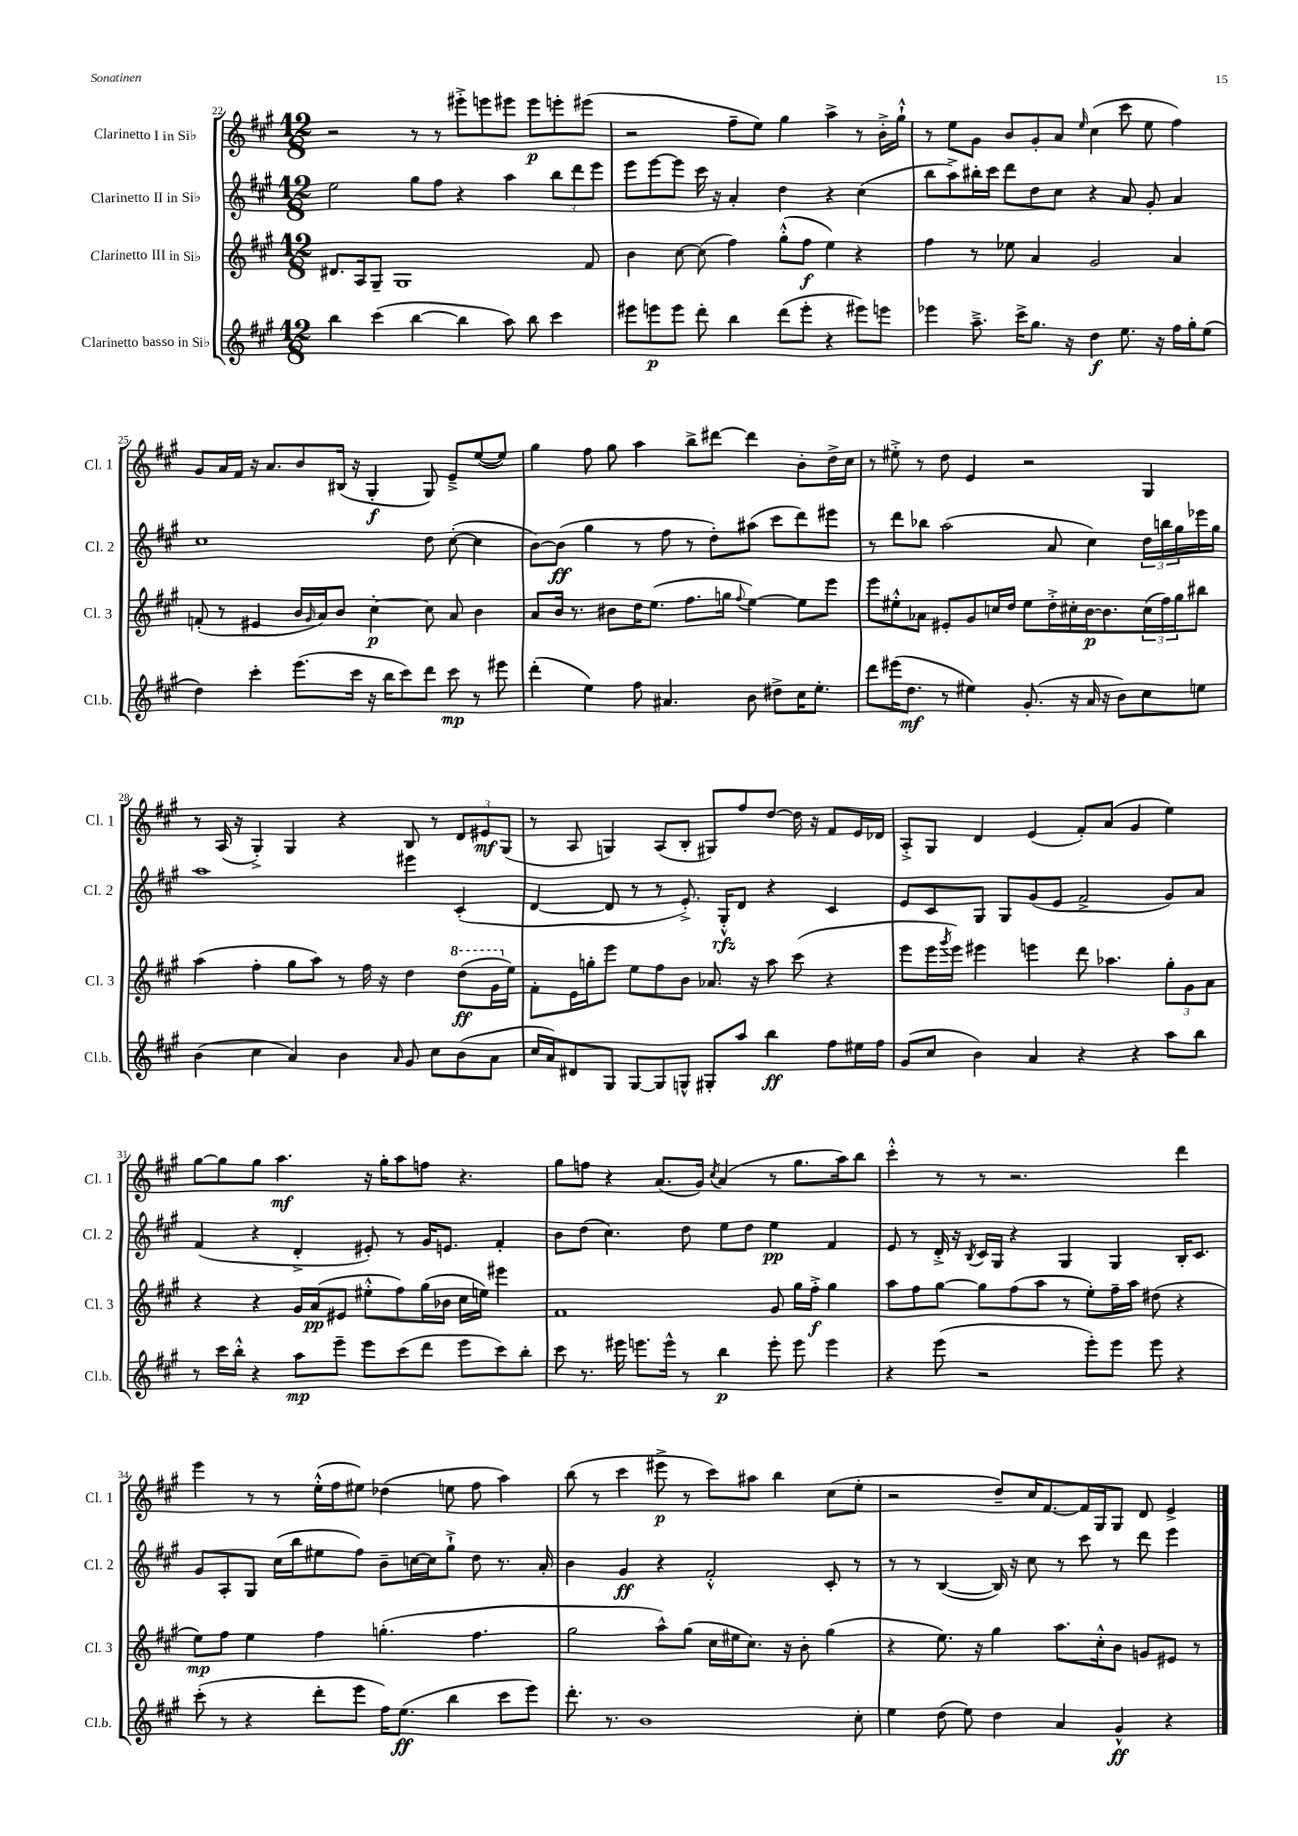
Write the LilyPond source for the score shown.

<<
\new StaffGroup <<
\new Staff = "s0" \with { instrumentName = "Clarinetto I in Sib" shortInstrumentName = "Cl. 1" } {
    \clef treble \key a \major \numericTimeSignature \time 12/8
    r2 r8 r8 eis'''8-.-> e'''8 eis'''8 eis'''8\p e'''8-. eis'''8( |
    r2 fis''8-- e''8) gis''4 a''4-> r8 b'16-.-> gis''16-!-^ |
    r8 e''8 gis'8 b'8 gis'8-. a'8 \grace { e''16 } cis''4( cis'''8 e''8 fis''4) |
    gis'8 a'16 fis'16 r16 a'8. b'8 bis16( r16 gis4-.\f gis8) e'8---> e''8~( e''8) |
    gis''4 fis''8 gis''8 a''4 b''8-> dis'''8~ dis'''4 b'8-. d''16-> cis''16 |
    r8 eis''8-.-> r8 d''8 e'4 r2 gis4 |
    r8 a16( r16 gis4-.->) gis4 r4 b8 r8 \tuplet 3/2 { d'8 eis'8\mf gis8( } |
    r8 a8 g4) a8( b8-. gis8) fis''8 d''8~ d''16 r16 fis'8 e'16 des'16 |
    a8-.-> gis8 d'4 e'4( fis'8-.) a'8( gis'4 e''4) |
    gis''8~ gis''8 gis''8 a''4.\mf r16 gis''16-. a''8 f''8 r4. |
    gis''8 f''8 r4 a'8.( gis'16) \acciaccatura { cis''8 } a'4( r8 gis''8. a''16) b''8 |
    cis'''4-.-^ r8 r8 r2. d'''4 |
    e'''4 r8 r8 e''16-.-^( fis''16 eis''8) des''4( e''8 fis''8 a''4) |
    b''8( r8 cis'''4 eis'''8->\p r8 cis'''8) ais''8 b''4 cis''8( e''8-. |
    r2 d''8--) cis''16 fis'8.~ fis'16 gis16 gis8 d'8 e'4-> \bar "|." |
}
\new Staff = "s1" \with { instrumentName = "Clarinetto II in Sib" shortInstrumentName = "Cl. 2" } {
    \clef treble \key a \major \numericTimeSignature \time 12/8
    e''2 gis''8 fis''8 r4 a''4 \tuplet 3/2 { b''8 d'''8 e'''8 } |
    e'''8 e'''8~ e'''8 cis'''16 r16 a'4-. d''4 r4 cis''4( |
    b''8 a''8->) bis''16-. cis'''16 d'''8 d''8 cis''8 r4 a'8 gis'8-. a'4 |
    cis''1 d''8 cis''8~-.( cis''4 |
    b'8~) b'8\ff( gis''4 r8 fis''8 r8 d''8-.) ais''8( cis'''8 d'''8) eis'''8 |
    r8 d'''8 bes''8 a''2( a'8 cis''4) \tuplet 3/2 { d''16 b''16 gis''16 } ees'''16 gis''16 |
    a''1 eis'''4 cis'4-.( |
    d'4~ d'8 r8 r8 e'8.-.->) gis16-.-^\rfz d'8 r4 cis'4 |
    e'8 cis'8 gis8 gis8 gis'8( e'8 fis'2-> gis'8) a'8 |
    fis'4( r4 d'4-.-> eis'8-.) r8 gis'16 e'8. fis'4-. |
    b'8 d''8( cis''4.) d''8 e''8 d''8 e''4\pp fis'4 |
    e'8 r8 d'16-.-> r16 \acciaccatura { b8 } cis'16 gis16 r4 gis4 gis4 b16-. cis'8. |
    gis'8 a8-. gis8 cis''16( b''16 eis''8 fis''8) b'8-- c''16~ c''16 gis''8-!-> d''8 r8. a'16-. |
    b'4 gis'4\ff r4 fis'2-.-^ cis'8-. r8 |
    r8 r8 b4~( b16) r16 cis''8 r8 cis'''8 r8 d'''8 e'''4 \bar "|." |
}
\new Staff = "s2" \with { instrumentName = "Clarinetto III in Sib" shortInstrumentName = "Cl. 3" } {
    \clef treble \key a \major \numericTimeSignature \time 12/8
    dis'8. a16 gis8-- gis1 fis'8 |
    b'4 cis''8~ cis''8( fis''4) gis''8-.-^( fis''8\f e''4) r4 |
    fis''4 r8 ees''8 a'4 gis'2 a'4 |
    f'8-.( r8 eis'4 b'16 \grace { gis'16 } a'16) b'8 cis''4~-.\p cis''8 a'8 b'4 |
    a'8 b'16 r8. bis'8 d''16 e''8.( fis''8. g''16 \appoggiatura { fis''8 } e''4~) e''8 e'''8 |
    e'''8 eis''8-.-^ aes'8 eis'8-. gis'8 c''16 d''16 eis''8 d''16-.-> cis''16-. b'16~\p b'8. \tuplet 3/2 { cis''16( fis''16) gis''16 } bis''8 |
    a''4( fis''4-. gis''8 a''8) r8 fis''16 r16 d''4 \ottava #1 d'''8\ff( gis''16 \ottava #0 e''16) |
    fis'8-. e'16 g''16-. e'''8 e''8 fis''8 b'8 aes'8. r16 a''8 cis'''8( r4 |
    e'''8 e'''16 \acciaccatura { gis'''8 } e'''16) eis'''4 e'''4 d'''8 aes''4. \tuplet 3/2 { gis''8-. gis'8 a'8 } |
    r4 r4 gis'16 a'16\pp( eis'8 eis''8-.-^ fis''8) gis''16( bes'16 cis''16 e''16) eis'''4 |
    fis'1 gis'8 gis''16 fis''16-.->\f gis''4 |
    a''8 fis''8 gis''8~ gis''8 fis''8( a''8 r8 e''8-.) fis''16-- a''16 dis''8( r4 |
    e''8\mp) fis''8 e''4 fis''4 g''4.-.( fis''4. |
    gis''2 a''8-^) gis''8( cis''16 eis''16 cis''8.) r16 b'8-. gis''4( |
    r4 e''8.) r16 gis''4 a''8. cis''16-.-^ b'8 g'8 eis'8 r8 \bar "|." |
}
\new Staff = "s3" \with { instrumentName = "Clarinetto basso in Sib" shortInstrumentName = "Cl.b." } {
    \clef treble \key a \major \numericTimeSignature \time 12/8
    b''4 cis'''4( b''4~ b''4 a''8) b''8 cis'''4 |
    eis'''8 e'''8\p e'''8 d'''8-. b''4 d'''8( e'''8-. r4 eis'''8) e'''8 |
    ees'''4 a''8.---> cis'''16-> gis''8. r16 d''4\f e''8. r16 fis''16 gis''16-. e''8( |
    d''4) cis'''4-. e'''8.( cis'''16 r16 b''16 cis'''8) d'''8 cis'''8\mp r8 eis'''8 |
    d'''4-.( e''4) fis''8 ais'4. b'8 dis''8-> cis''16 e''8.-. |
    d'''8 eis'''16( d''8.\mf r8 eis''4) gis'8.-.( r16 a'16 r16 b'8) cis''8 e''8 |
    b'4( cis''4 a'4) b'4 \grace { a'16 } gis'8 cis''8 b'8( a'8 |
    cis''16 a'16) dis'8 gis8 gis8~ gis8 g8-^ gis8-. a''8 b''4\ff fis''8 eis''16 fis''16 |
    gis'8( cis''8 b'4) a'4 r4 r4 a''8 b''8 |
    r8 cis'''16 b''16-.-^ r4 a''8\mp e'''8-- e'''8 cis'''8( d'''8 e'''8 cis'''8) b''8-. |
    cis'''8 r8. eis'''16 e'''8. e'''16-^ r8 b''4\p e'''8-. e'''8 e'''4 |
    r4 e'''8( r2 e'''8-.) e'''8 e'''8 r4 |
    cis'''8-.( r8 r4 d'''8-. e'''8 fis''16) e''8.\ff( b''4 cis'''8 e'''8) |
    d'''8.-. r8. b'1 cis''8-. |
    e''4 d''8( e''8) d''4 a'4 gis'4-^\ff r4 \bar "|." |
}
>>
>>
\layout { \context { \Score currentBarNumber = #22 } }
